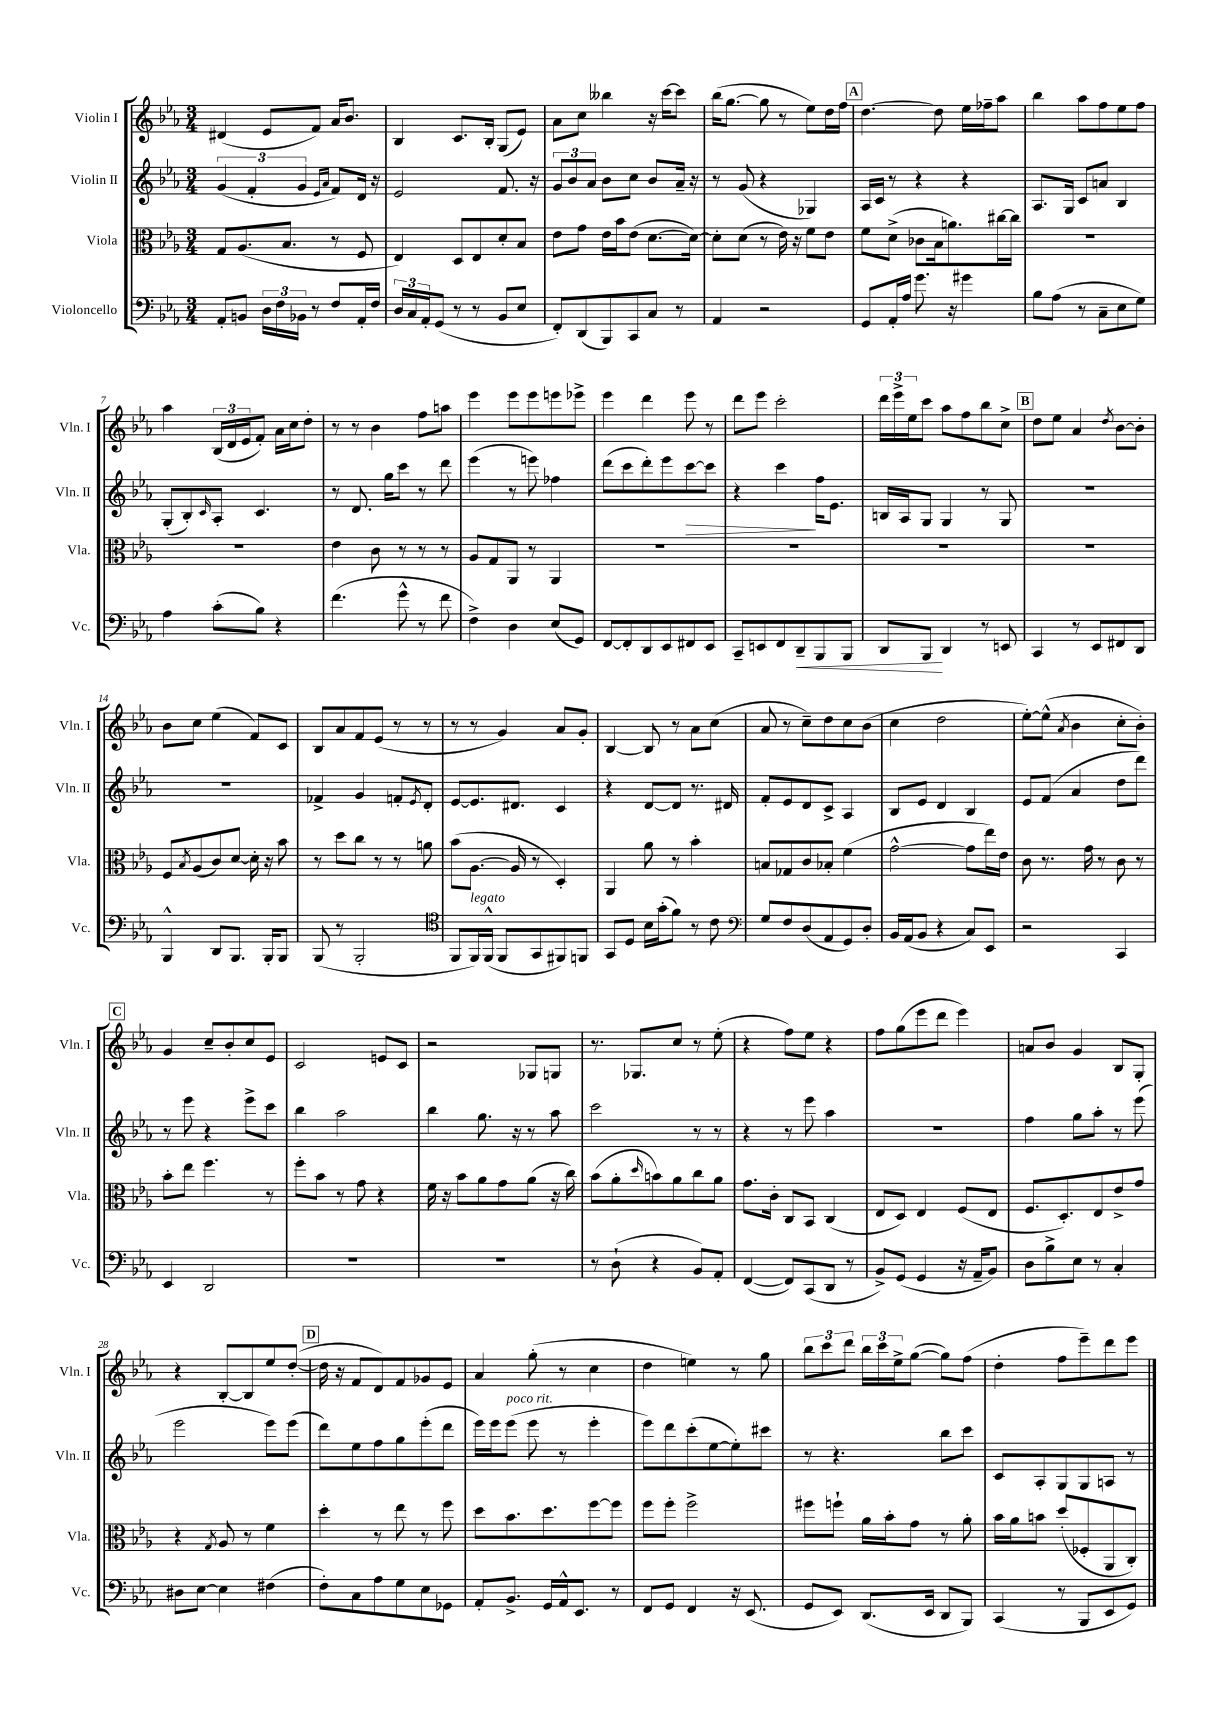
<<
\new StaffGroup <<
\new Staff = "s0" \with { instrumentName = "Violin I" shortInstrumentName = "Vln. I" } {
    \clef treble \key ees \major \numericTimeSignature \time 3/4
    dis'4( ees'8 f'8) aes'16 bes'8. |
    bes4 c'8. bes16-. g8( ees'8) |
    aes'8 c''8 beses''4 r16 c'''16~ c'''8 |
    bes''16( g''8.~ g''8 r8 ees''8) d''16 f''16 |
    \mark \markup { \box "A" } d''4.~ d''8 ees''16 fes''16-- aes''8 |
    bes''4 aes''8 f''8 ees''8 f''8 |
    aes''4 \tuplet 3/2 { bes16( d'16 ees'16 } f'8-.) aes'16 c''16 d''8-. |
    r8 r8 bes'4 f''8 a''8 |
    ees'''4 ees'''8 ees'''8 e'''8 ees'''8-> |
    ees'''4 d'''4 ees'''8 r8 |
    d'''8 ees'''8 c'''2-. |
    \tuplet 3/2 { d'''16 ees'''16-> ees''16 } c'''8 aes''8 f''8 bes''8 c''8-> |
    \mark \markup { \box "B" } d''8 ees''8 aes'4 \acciaccatura { d''8 } bes'8~ bes'8-. |
    bes'8 c''8 ees''4( f'8) c'8 |
    bes8 aes'8 f'8 ees'8( r8 r8 |
    r8 r8 g'4) aes'8 g'8-. |
    bes4~ bes8 r8 aes'8 c''8( |
    aes'8 r8 c''8--) d''8 c''8 bes'8( |
    c''4 d''2 |
    ees''8~-.) ees''8-^( \acciaccatura { aes'8 } bes'4 c''8-. bes'8-.) |
    \mark \markup { \box "C" } g'4 c''8-- bes'8-. c''8 ees'8 |
    c'2 e'8 c'8 |
    r2 ges8 g8 |
    r8. ges8. c''8 r8 ees''8-.( |
    r4 f''8) ees''8 r4 |
    f''8 g''8( ees'''8 d'''8 ees'''4) |
    a'8 bes'8 g'4 bes8 g8-. |
    r4 bes8~-. bes8 ees''8 d''8~-.( |
    \mark \markup { \box "D" } d''16 r16 f'8 d'8) f'8 ges'8 ees'8 |
    aes'4 g''8-.( r8 c''4 |
    d''4 e''4) r8 g''8 |
    \tuplet 3/2 { bes''8 c'''8 d'''8 } \tuplet 3/2 { bes''16 c'''16 ees''16-> } g''8~( g''8) f''8( |
    d''4-. f''8 ees'''8--) d'''8 ees'''8 \bar "|." |
}
\new Staff = "s1" \with { instrumentName = "Violin II" shortInstrumentName = "Vln. II" } {
    \clef treble \key ees \major \numericTimeSignature \time 3/4
    \tuplet 3/2 { g'4( f'4-. g'4 } \grace { ees'16 aes'16 } f'8) d'16 r16 |
    ees'2 f'8. r16 |
    \tuplet 3/2 { g'8 bes'8 aes'8 } bes'8 c''8 bes'8 aes'16-- r16 |
    r8 g'8( r4 ges4) |
    \mark \markup { \box "A" } aes16 c'16 r8 r4 r4 |
    aes8. g16 c'8 a'8 bes4 |
    g8-.( bes8-.) \grace { c'16 } aes8-. c'4. |
    r8 d'8. g''16 c'''8 r8 d'''8 |
    ees'''4( r8 e'''8) fes''4 |
    d'''8( c'''8 d'''8-.) ees'''8 c'''8~\> c'''8 |
    r4 c'''4\! f''16 ees'8. |
    b16 aes16 g8 g4 r8 g8 |
    \mark \markup { \box "B" } R2. |
    R2. |
    fes'4-> g'4 f'8-. \acciaccatura { ees'8 } d'8-. |
    ees'8~ ees'8. dis'8. c'4 |
    r4 d'8~ d'8 r8. dis'16 |
    f'8-. ees'8 d'8 c'8-> aes4 |
    bes8 ees'8 d'4 bes4 |
    ees'8 f'8( aes'4 d''8 d'''8) |
    \mark \markup { \box "C" } r8 ees'''8 r4 ees'''8-> c'''8 |
    bes''4 aes''2 |
    bes''4 g''8. r16 r8 aes''8 |
    c'''2 r8 r8 |
    r4 r8 ees'''8 aes''4 |
    R2. |
    f''4 g''8 aes''8-. r8 ees'''8( |
    ees'''2 ees'''8) ees'''8( |
    \mark \markup { \box "D" } d'''8) ees''8 f''8 g''8 ees'''8-.( d'''8 |
    ees'''16) ees'''16 ees'''8^\markup { \italic "poco rit." }( ees'''8 r8 ees'''4-. |
    ees'''8) d'''8 c'''8-.( ees''8~ ees''8-.) cis'''8 |
    r8 r4. bes''8 c'''8 |
    c'8 aes8-. g8 g8 a8 r8 \bar "|." |
}
\new Staff = "s2" \with { instrumentName = "Viola" shortInstrumentName = "Vla." } {
    \clef alto \key ees \major \numericTimeSignature \time 3/4
    g8 aes8.( bes8. r8 f8 |
    ees4) d8 ees8 d'8-. bes8 |
    ees'8 g'8 ees'16 bes'16 ees'8( d'8.~ d'16~) |
    d'8-. d'8( r8 ees'16) r16 f'8 ees'8 |
    \mark \markup { \box "A" } f'8 d'8->( ces'8 bes16 a'8.) cis''16~ cis''16 |
    R2. |
    R2. |
    ees'4 c'8 r8 r8 r8 |
    aes8 g8 aes,8 r8 aes,4 |
    R2. |
    R2. |
    R2. |
    \mark \markup { \box "B" } R2. |
    f8 \acciaccatura { bes8 } aes8( c'8) d'8~ d'16-. r16 bes'8 |
    r8 d''8 c''8 r8 r8 a'8 |
    bes'8( aes8.~ aes16 r8 d4-.) |
    aes,4 aes'8 r8 bes'4-. |
    b8 ges8 c'8 bes8-. f'4( |
    g'2~-^ g'8 ees''16) ees'16 |
    c'8 r8. g'16 r8 c'8 r8 |
    \mark \markup { \box "C" } bes'8-. ees''8 f''4. r8 |
    f''8-. bes'8 r8 g'8 r4 |
    f'16 r16 bes'8 aes'8 g'8 aes'8( r16 c''16) |
    bes'8( aes'8-. \grace { d''16 } b'8) aes'8 c''8 aes'8 |
    g'8. c'16-. c8 bes,8 c4( |
    ees8 d8) ees4 f8( ees8 |
    f8. d8.-.) ees8 ees'8-> g'8 |
    r4 \acciaccatura { g8 } aes8 r8 f'4 |
    \mark \markup { \box "D" } d''4-. r8 ees''8 r8 f''8 |
    d''8 bes'8. d''8. f''8~ f''8 |
    f''8 f''8-. f''2-> |
    fis''8 f''8-! aes'16 bes'16-. g'8 r8 aes'8-. |
    bes'16 aes'16 b'8 d''8-.( fes8-. aes,8 c8-.) \bar "|." |
}
\new Staff = "s3" \with { instrumentName = "Violoncello" shortInstrumentName = "Vc." } {
    \clef bass \key ees \major \numericTimeSignature \time 3/4
    aes,8-. b,8 \tuplet 3/2 { d16 f16 bes,16 } r8 f8 aes,16-. f16 |
    \tuplet 3/2 { d16 c16 aes,16-. } g,8( r8 r8 bes,8 ees8 |
    f,8-.) d,8( bes,,8) c,8 c8 r8 |
    aes,4 r2 |
    \mark \markup { \box "A" } g,8 aes,16-. aes16 g'8. r16 gis'4 |
    bes8 aes8( r8 c8-- ees8 g8) |
    aes4 c'8-.( bes8) r4 |
    f'4.( g'8-^ r8 f'8 |
    f4->) d4 ees8( g,8) |
    f,8~ f,8-. d,8 ees,8 fis,8 ees,8 |
    c,8-- e,8 f,8 d,8--\< bes,,8 bes,,8 |
    d,8 bes,,8\! d,4 r8 e,8 |
    \mark \markup { \box "B" } c,4 r8 ees,8 fis,8 d,8 |
    bes,,4-^ d,8 bes,,8. bes,,16-. bes,,8 |
    bes,,8( r8 bes,,2-. |
    \clef tenor f,8 f,16^\markup { \italic "legato" }) f,16-^( f,8 g,8 fis,8) f,8 |
    g,8 d8 bes16 g'16-.( f'8) r8 c'8 |
    \clef bass g8 f8 d8( aes,8 g,8) d8-. |
    bes,16 aes,16( bes,8 r4 c8) ees,8 |
    r2 c,4 |
    \mark \markup { \box "C" } ees,4 d,2 |
    R2. |
    R2. |
    r8 d8-!( r4 bes,8) aes,8-. |
    f,4~( f,8) c,8( d,8 r8 |
    bes,8->) g,8( g,4 r16 aes,16-- bes,8) |
    d8 bes8-> ees8 r8 c4-. |
    dis8 ees8~ ees4 fis4( |
    \mark \markup { \box "D" } f8-.) c8 aes8 g8 ees8 ges,8 |
    aes,8-. bes,8.-> g,16 aes,16-^ ees,8. r8 |
    f,8 g,8 f,4 r16 ees,8.( |
    g,8 ees,8) d,8.( ees,16 d,8 bes,,8) |
    c,4( r8 bes,,8 ees,8 g,8) \bar "|." |
}
>>
>>
